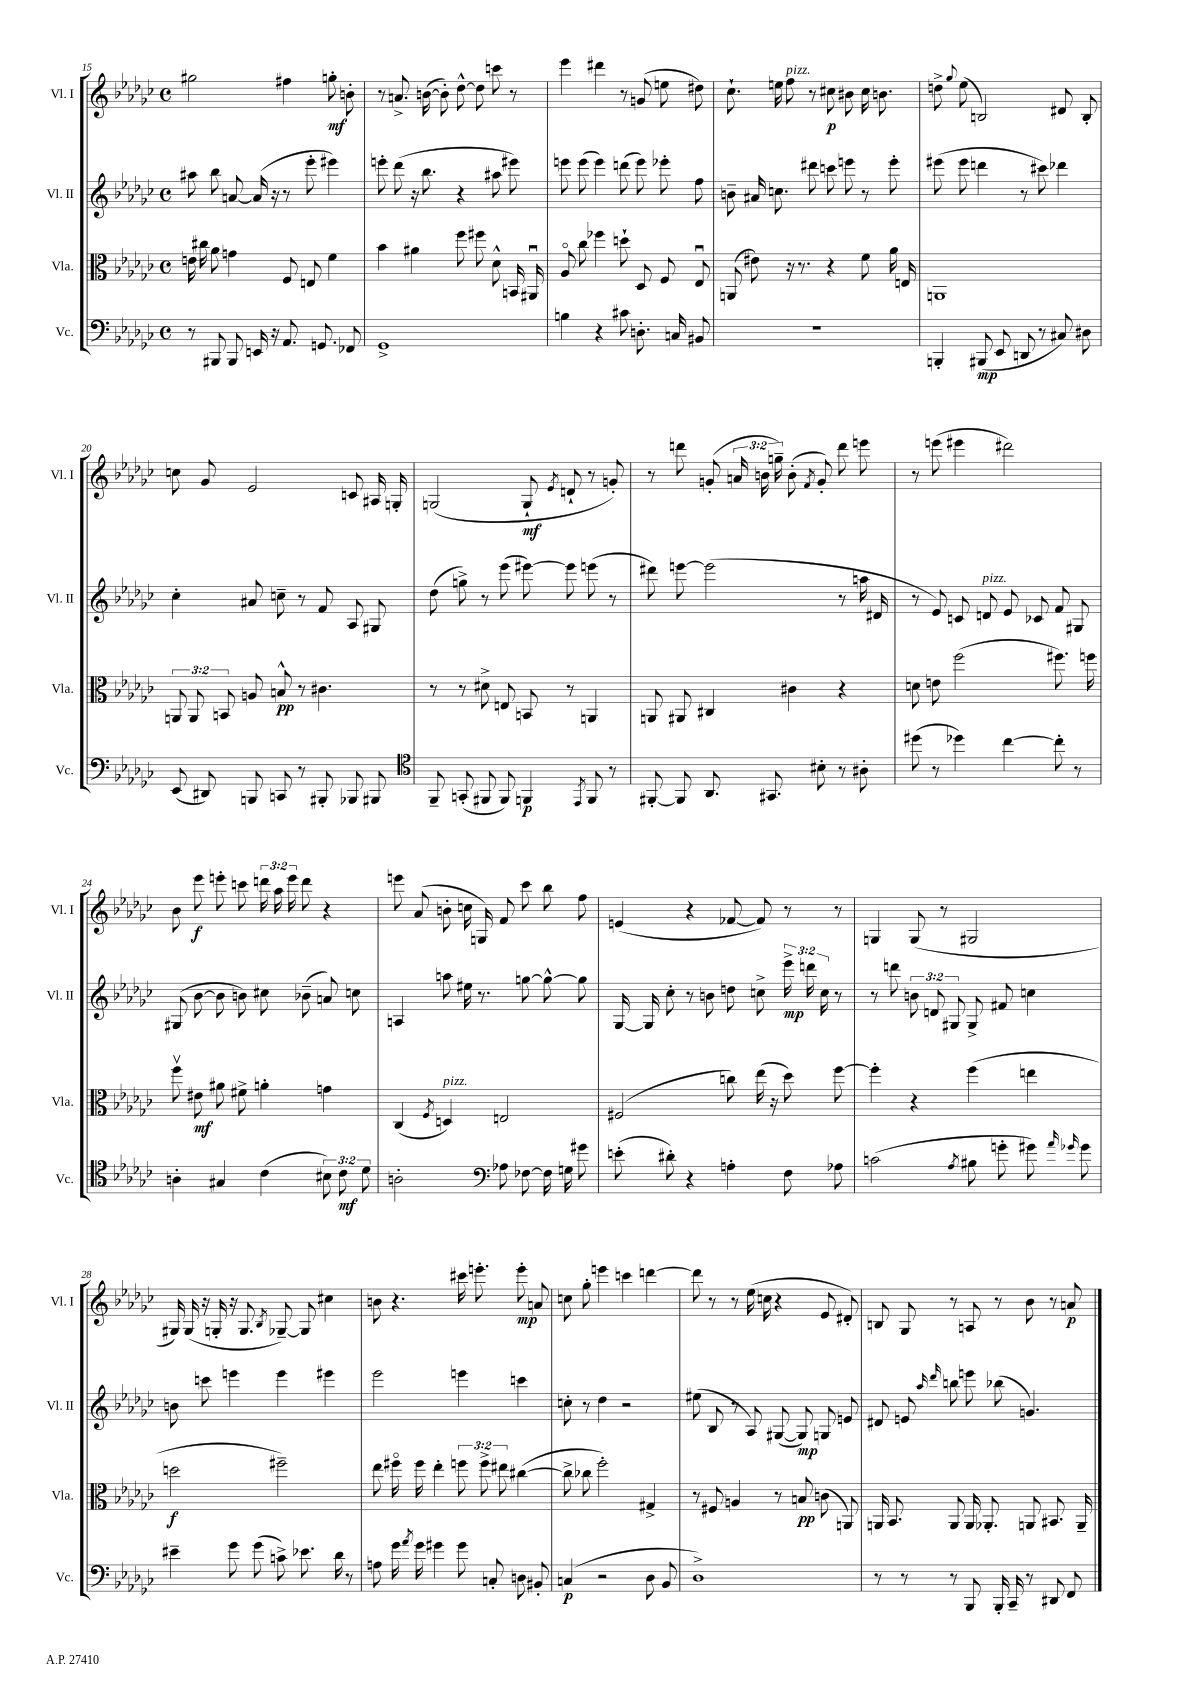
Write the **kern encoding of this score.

**kern	**dynam	**kern	**dynam	**kern	**dynam	**kern	**dynam
*part4	*part4	*part3	*part3	*part2	*part2	*part1	*part1
*staff4	*staff4	*staff3	*staff3	*staff2	*staff2	*staff1	*staff1
*I"Vc.	*	*I"Vla.	*	*I"Vl. II	*	*I"Vl. I	*
*I'Vc.	*	*I'Vla.	*	*I'Vl. II	*	*I'Vl. I	*
*clefF4	*	*clefC3	*	*clefG2	*	*clefG2	*
*k[b-e-a-d-g-c-]	*	*k[b-e-a-d-g-c-]	*	*k[b-e-a-d-g-c-]	*	*k[b-e-a-d-g-c-]	*
*M4/4	*	*M4/4	*	*M4/4	*	*M4/4	*
*met(c)	*	*met(c)	*	*met(c)	*	*met(c)	*
=15	=15	=15	=15	=15	=15	=15	=15
8r	.	16en\	.	8aa#X\	.	2gg#X\	.
.	.	16cc#X\	.	.	.	.	.
8BBB#X/	.	8a-\	.	8bb-\	.	.	.
8BBB#/	.	4gn\	.	[8an/	.	.	.
16EEn/	.	.	.	(16a/]	.	.	.
16r	.	.	.	16r	.	.	.
8.AA-/	.	8F/	.	8r	.	4ff#X\	.
.	.	8En/	.	8eee-'\	.	.	.
8.GGn/	.	.	.	.	.	.	.
.	.	4f\	.	4eee#X\)	.	8ggn'\	mf
8FF-X/	.	.	.	.	.	8bn'\	.
=16	=16	=16	=16	=16	=16	=16	=16
1GG-^	.	4b-\	.	8eeen'\	.	8r	.
.	.	.	.	(8ddd-\	.	8.an^/	.
.	.	4a#X\	.	16r	.	.	.
.	.	.	.	8.bb-\	.	([16bn\	.
.	.	.	.	.	.	8b'\])	.
.	.	8ff\	.	4r	.	[8dd-^^\	.
.	.	8ff#X\	.	.	.	8dd-\]	.
.	.	8d-^^\	.	8aa#X\	.	8cccn\	.
.	.	16BBn/	.	8eee#X\)	.	8r	.
.	.	16AA#Xu/	.	.	.	.	.
=17	=17	=17	=17	=17	=17	=17	=17
4Bn\	.	8A-/	.	8eeen\	.	4eee-\	.
.	.	8cc-\	.	(8eee\	.	.	.
4r	.	4ff-X\	.	4eee\)	.	4ddd#X\	.
8c#X\	.	8ddn`\	.	(8dddn\	.	8r	.
8.Dn'\	.	8D-/	.	8eee\)	.	(8gn/	.
.	.	8F/	.	8eee-X'\	.	8een\	.
16Cn/	.	.	.	.	.	.	.
8BB#X/	.	8E-u/	.	8ff\	.	8dd#X\)	.
=18	=18	=18	=18	=18	=18	=18	=18
1r	.	(8AAn/	.	8bn~\	.	8.cc-`\	.
.	.	8e#X\)	.	16a#X/	.	.	.
.	.	.	.	8.ccn\	.	16een\	.
!	!	!	!	!	!	!LO:TX:a:i:t=pizz.	!
.	.	16r	.	.	.	8ff\	.
.	.	8.r	.	.	.	.	.
.	.	.	.	8ddd#X\	.	8r	.
.	.	4r	.	8cccn\	.	8cc#X\	p
.	.	.	.	8eeen\	.	8b#X\	.
.	.	8f\	.	8r	.	16cc#\	.
.	.	.	.	.	.	8.bn\	.
.	.	16a-\	.	8eee'\	.	.	.
.	.	16En/	.	.	.	.	.
=19	=19	=19	=19	=19	=19	=19	=19
4BBBn'/	.	1AAn	.	(8eee#X\	.	8ddn^\	.
.	.	.	.	.	.	8qqgg-/	.
.	.	.	.	8eee#\	.	(8ee-\	.
(8BBB#X/	mp	.	.	4dddn\	.	2Bn/)	.
8EE-/	.	.	.	.	.	.	.
8DDn/	.	.	.	8r	.	.	.
8r	.	.	.	8ccc#X\)	.	.	.
8C#X/)	.	.	.	4ddd-X\	.	8d#X/	.
8D#X\	.	.	.	.	.	8B'/	.
!!LO:LB:g=z
=20	=20	=20	=20	=20	=20	=20	=20
(8EE-/	.	12AAn/	.	4cc-'\	.	8ccn\	.
.	.	12AA/	.	.	.	.	.
8DD#X/)	.	.	.	.	.	8g-/	.
.	.	12BBn/	.	.	.	.	.
8BBBn/	.	8An/	.	8a#X/	.	2e-/	.
8CCn/	.	8Bn^^/	pp	8ccn~\	.	.	.
8r	.	8r	.	8r	.	.	.
8BBB#X'/	.	4.c#X\	.	8f/	.	.	.
8BBB-X/	.	.	.	8A-/	.	8cn/	.
8BBB#X/	.	.	.	8G#X/	.	16A#X/	.
.	.	.	.	.	.	16Gn'/	.
=21	=21	=21	=21	=21	=21	=21	=21
*clefC4	*	*	*	*	*	*	*
8FF~/	.	8r	.	(8dd-\	.	(2Gn/	.
(8GGn'/	.	8r	.	8ggn^\)	.	.	.
8FF#X/	.	8d#X^\	.	8r	.	.	.
8FF#/)	.	8En/	.	(8eee-\	.	.	.
4FFn/	p	8BBn/	.	[8eee#X\)	.	8G`/	mf
.	.	.	.	.	.	8qe-/	.
.	.	8r	.	8eee#\]	.	8dn`/	.
8qEE-/	.	.	.	.	.	.	.
8FF/	.	4AAn/	.	(8eeen\	.	8r	.
8r	.	.	.	8r	.	8gn'/)	.
=22	=22	=22	=22	=22	=22	=22	=22
[8FF#X'/	.	8AAn/	.	8ddd#X\)	.	8r	.
8FF#/]	.	8AA#X/	.	[8eeen\	.	8dddn\	.
8.AA-/	.	4C#X/	.	(2eee\]	.	(8gn'/	.
.	.	.	.	.	.	24an/	.
.	.	.	.	.	.	24bn\	.
8.GG#X/	.	.	.	.	.	.	.
.	.	.	.	.	.	24ggn~\)	.
.	.	4c#X\	.	.	.	(8b'\	.
.	.	.	.	.	.	8qf/	.
8B#X'\	.	.	.	.	.	8g'/)	.
8r	.	4r	.	8r	.	8ddd\	.
8A#X'\	.	.	.	16aan\	.	8eeen\	.
.	.	.	.	16d#X/	.	.	.
=23	=23	=23	=23	=23	=23	=23	=23
(8dd#X\	.	8dn\	.	8r	.	8r	.
8r	.	8en\	.	8e-/)	.	(8eeen\	.
4dd-X\)	.	(2ff\	.	8cn/	.	4eee#X\	.
!	!	!	!	!LO:TX:a:i:t=pizz.	!	!	!
.	.	.	.	8dn/	.	.	.
[4cc-\	.	.	.	8e-/	.	2ddd#X\)	.
.	.	.	.	8c-X/	.	.	.
8cc-'\]	.	8.ff#X\)	.	8f/	.	.	.
8r	.	.	.	8G#X/	.	.	.
.	.	16ffn\	.	.	.	.	.
!!LO:LB:g=z
=24	=24	=24	=24	=24	=24	=24	=24
4An'\	.	8ffv\	.	(8G#X/	.	8b-\	.
.	.	8e#X\	mf	[8b-\	.	8eee-\	f
4G#X/	.	8a#X\	.	8b-\]	.	8eeen'\	.
.	.	8f#X^\	.	8bn\)	.	8cccn\	.
(4c-\	.	4an'\	.	8cc#X\	.	24dddn\	.
.	.	.	.	.	.	24aa-\	.
.	.	.	.	.	.	24eee\	.
.	.	.	.	(8b-X~\	.	8ddd\	.
12B#X\)	.	4gn\	.	8an/)	.	4r	.
12c-\	mf	.	.	.	.	.	.
.	.	.	.	8ccn\	.	.	.
12d-\	.	.	.	.	.	.	.
=25	=25	=25	=25	=25	=25	=25	=25
2An'\	.	(4C-/	.	4An/	.	8eeen\	.
.	.	.	.	.	.	(8a-/	.
.	.	8qF/	.	.	.	.	.
!	!	!LO:TX:a:i:t=pizz.	!	!	!	!	!
.	.	4Dn/)	.	8aan\	.	8bn'\	.
.	.	.	.	16ee#X\	.	16ccn\	.
.	.	.	.	8.r	.	16Gn/)	.
*clefF4	*	*	*	*	*	*	*
8A-X\	.	2En/	.	.	.	8f/	.
[8F-X\	.	.	.	[8ggn\	.	8ccc-\	.
16F-\]	.	.	.	8gg^^\_	.	8bb-\	.
16Gn\	.	.	.	.	.	.	.
8g#X\	.	.	.	8gg\]	.	8ff\	.
=26	=26	=26	=26	=26	=26	=26	=26
(8en'\	.	(2F#X/	.	[16G-/	.	(4en/	.
.	.	.	.	16G-/]	.	.	.
8d#X'\)	.	.	.	8cc-'\	.	.	.
4r	.	.	.	8r	.	4r	.
.	.	.	.	8bn\	.	.	.
4An'\	.	8ccn\)	.	8ddn\	.	[8f-X/	.
.	.	(16ee-\	.	8ccn^\	.	8f-/])	.
.	.	16r	.	.	.	.	.
8F\	.	8dd-\)	.	24eee-^\	mp	8r	.
.	.	.	.	24dddn\	.	.	.
.	.	.	.	24cc\	.	.	.
8A-X\	.	[8ff\	.	8r	.	8r	.
=27	=27	=27	=27	=27	=27	=27	=27
(2cn\	.	4ff'\]	.	8r	.	4Gn/	.
.	.	.	.	8dddn\	.	.	.
.	.	4r	.	12bn\	.	(8G/	.
.	.	.	.	12dn/	.	.	.
.	.	.	.	.	.	8r	.
.	.	.	.	12G#X/	.	.	.
8qA-/	.	.	.	.	.	.	.
8B#X\	.	(4ff\	.	8G#^/	.	2G#X/	.
8gn'\	.	.	.	8f#X/	.	.	.
8g#X\)	.	4een\	.	4ccn\	.	.	.
16qqa-/	.	.	.	.	.	.	.
16qqg-X/	.	.	.	.	.	.	.
8g-\	.	.	.	.	.	.	.
!!LO:LB:g=z
=28	=28	=28	=28	=28	=28	=28	=28
4e#X~\	.	2ddn\	f	8bn\	.	16G#X/)	.
.	.	.	.	.	.	(16G#/	.
.	.	.	.	8cccn\	.	16r	.
.	.	.	.	.	.	16Gn'/	.
8g-\	.	.	.	4eeen\	.	16r	.
.	.	.	.	.	.	8.G/	.
(8g-\	.	.	.	.	.	.	.
.	.	.	.	.	.	8qB-/	.
8cn^\)	.	2ff#X~\)	.	4eee\	.	[8G-X~/)	.
8.e-X\	.	.	.	.	.	8G-/]	.
.	.	.	.	4eee#X\	.	4cc#X\	.
16d-\	.	.	.	.	.	.	.
8r	.	.	.	.	.	.	.
=29	=29	=29	=29	=29	=29	=29	=29
8An\	.	8ee-\	.	2eee-\	.	8bn\	.
16g-\	.	16ff#X\	.	.	.	4.r	.
8qa-/	.	.	.	.	.	.	.
16g-\	.	16ff#\	.	.	.	.	.
4g#X\	.	4ee-'\	.	.	.	.	.
8g#\	.	12ffn\	.	4eeen\	.	16ccc#X\	.
.	.	.	.	.	.	8.eeen'\	.
.	.	12ff^\	.	.	.	.	.
8Cn'/	.	.	.	.	.	.	.
.	.	12ee#X\	.	.	.	.	.
8Dn\	.	([4cc#X\	.	4cccn\	.	8eee'\	mp
8BB#X'/	.	.	.	.	.	8an/	.
=30	=30	=30	=30	=30	=30	=30	=30
(4Cn/	p	8cc#^\]	.	8ccn'\	.	8ccn\	.
.	.	8cc-X\	.	8r	.	8gg-'\	.
2r	.	2ff'\)	.	4dd-\	.	4eeen\	.
.	.	.	.	2r	.	4cccn\	.
8D-\	.	4G#X^/	.	.	.	[4dddn\	.
8BB-/	.	.	.	.	.	.	.
=31	=31	=31	=31	=31	=31	=31	=31
1D-^)	.	8r	.	(8ee#X\	.	8ddd\]	.
.	.	8F#X/	.	8B-/	.	8r	.
.	.	4An/	.	8r	.	8r	.
.	.	.	.	8A-/)	.	(16ee-\	.
.	.	.	.	.	.	16ccn\	.
.	.	8r	.	([8G#X/	.	4r	.
.	.	8Bn/	pp	8G#/])	mp	.	.
.	.	(8cn\	.	8Gn/	.	8e-/	.
.	.	8AAn/)	.	8en/	.	8d#X'/)	.
=32	=32	=32	=32	=32	=32	=32	=32
8r	.	16AAn/	.	8d#X/	.	8Bn/	.
.	.	8.BB-/	.	.	.	.	.
8r	.	.	.	8en/	.	8G-/	.
.	.	.	.	16qqaa-/	.	.	.
.	.	.	.	16qqddd-/	.	.	.
8r	.	8AA/	.	8bbn\	.	8r	.
8BBB-/	.	16AA/	.	8eeen\	.	8An/	.
.	.	8.AA-X'/	.	.	.	.	.
16BBB-'/	.	.	.	(8bb-X\	.	8r	.
16CC-~/	.	.	.	.	.	.	.
8r	.	8AAn/	.	4.gn/)	.	8b-\	.
8DD#X/	.	8.BB#X/	.	.	.	8r	.
8FF/	.	.	.	.	.	8an/	p
.	.	16AA~/	.	.	.	.	.
==	==	==	==	==	==	==	==
*-	*-	*-	*-	*-	*-	*-	*-
